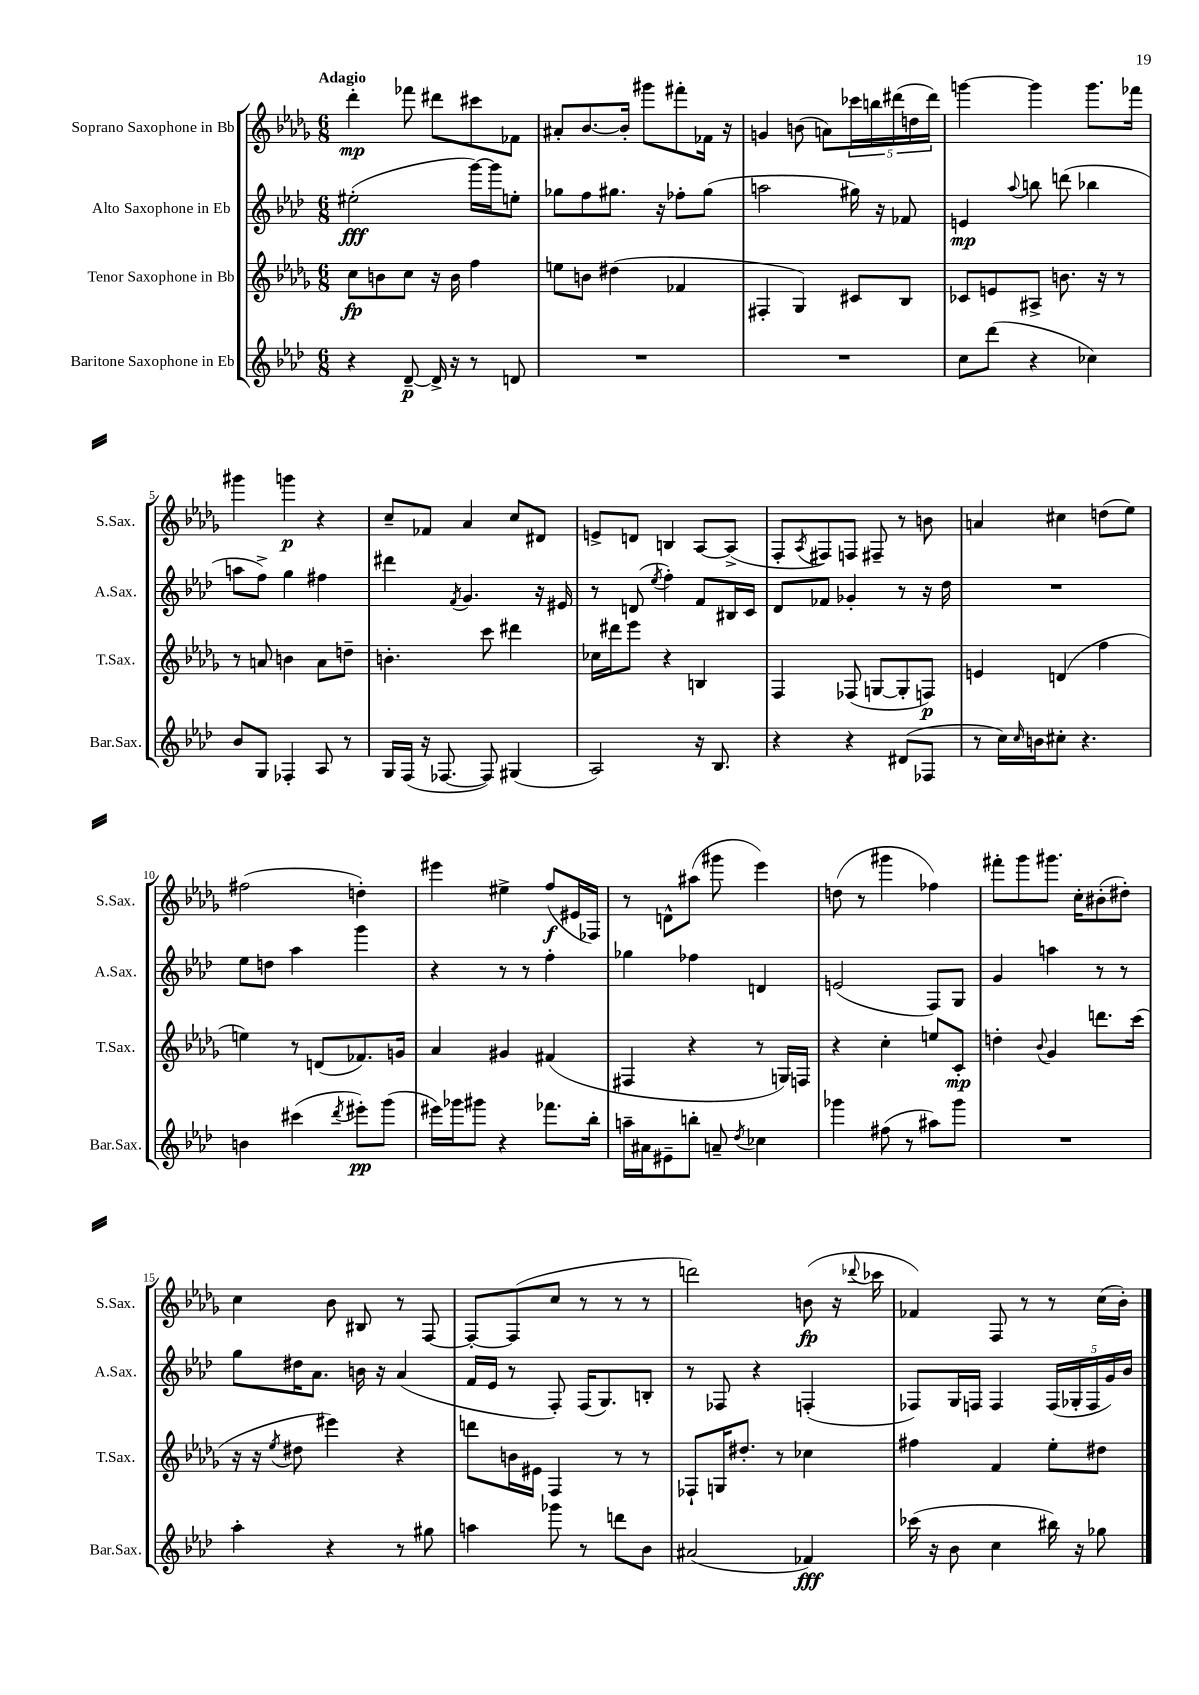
<<
\new StaffGroup <<
\new Staff = "s0" \with { instrumentName = "Soprano Saxophone in Bb" shortInstrumentName = "S.Sax." } {
    \clef treble \key des \major \numericTimeSignature \time 6/8 \tempo "Adagio"
    des'''4-.\mp fes'''8 dis'''8 cis'''8 fes'8 |
    ais'8-. bes'8.~ bes'16-. gis'''8 fis'''8-. fes'16 r16 |
    g'4 b'8( a'8) \tuplet 5/4 { ces'''16 b''16 dis'''16( d''16 dis'''16) } |
    g'''4~ g'''4 g'''8. fes'''16 |
    gis'''4 g'''4\p r4 |
    c''8-- fes'8 aes'4 c''8 dis'8 |
    e'8-> d'8 b4 aes8~ aes8->( |
    f8-. \acciaccatura { aes8 } fis8) f8 fis8-- r8 b'8 |
    a'4 cis''4 d''8( ees''8) |
    fis''2( d''4-.) |
    eis'''4 eis''4-> f''8\f( eis'16 fes16) |
    r8 d'8-^ ais''8( gis'''8 ees'''4) |
    d''8( r8 gis'''4 fes''4) |
    fis'''8-. ges'''8 gis'''8. c''16-. bis'8-.( dis''8-.) |
    c''4 bes'8 bis8 r8 f8~ |
    f8~-. f8( c''8 r8 r8 r8 |
    d'''2) b'8\fp( r16 \appoggiatura { des'''8 } ces'''16 |
    fes'4) f8 r8 r8 c''16( bes'16-.) \bar "|." |
}
\new Staff = "s1" \with { instrumentName = "Alto Saxophone in Eb" shortInstrumentName = "A.Sax." } {
    \clef treble \key aes \major \numericTimeSignature \time 6/8
    eis''2-.\fff( g'''16~) g'''16 e''8-. |
    ges''8 f''8 gis''8. r16 fes''8-. gis''8( |
    a''2 gis''16) r16 fes'8 |
    e'4\mp \appoggiatura { aes''8 } b''8 d'''8( bes''4 |
    a''8 f''8->) g''4 fis''4 |
    dis'''4 \acciaccatura { f'8 } g'4. r16 eis'16 |
    r8 d'8( \acciaccatura { ees''8 } f''4-.) f'8 bis16 c'16 |
    des'8 fes'8 ges'4-. r8 r16 des''16 |
    R2. |
    ees''8 d''8 aes''4 g'''4 |
    r4 r8 r8 f''4-. |
    ges''4 fes''4 d'4 |
    e'2( f8) g8 |
    g'4 a''4 r8 r8 |
    g''8 dis''16 aes'8. b'16 r16 aes'4( |
    f'16 ees'16 r8 f8-.) f16( g8.) b8-. |
    r8 fes8 r4 f4-.( |
    fes8) g16 f16 f4 \tuplet 5/4 { f16( ges16-. f16 g'16) bes'16 } \bar "|." |
}
\new Staff = "s2" \with { instrumentName = "Tenor Saxophone in Bb" shortInstrumentName = "T.Sax." } {
    \clef treble \key des \major \numericTimeSignature \time 6/8
    c''8\fp b'8 c''8 r16 b'16 f''4 |
    e''8 b'8 dis''4( fes'4 |
    fis4-. ges4) cis'8 bes8 |
    ces'8 e'8 ais8-> b'8. r16 r8 |
    r8 a'8 b'4 a'8 d''8-- |
    b'4.-. c'''8 dis'''4 |
    ces''16 dis'''16 ees'''8 r4 b4 |
    f4 fes8( g8~ g8-. f8\p) |
    e'4 d'4( f''4 |
    e''4) r8 d'8( fes'8.) g'16 |
    aes'4 gis'4 fis'4( |
    fis4 r4 r8 g16) f16 |
    r4 c''4-. e''8 c'8-.\mp |
    d''4-. \appoggiatura { bes'8 } ges'4 d'''8. c'''16( |
    r16 r16 \acciaccatura { ees''8 } dis''8 eis'''4) r4 |
    d'''8 b'16 eis'16 f4 r8 r8 |
    fes8-! g16 dis''8.-. r8 ces''4 |
    fis''4 f'4 ees''8-. dis''8 \bar "|." |
}
\new Staff = "s3" \with { instrumentName = "Baritone Saxophone in Eb" shortInstrumentName = "Bar.Sax." } {
    \clef treble \key aes \major \numericTimeSignature \time 6/8
    r4 des'8~--\p des'16-> r16 r8 d'8 |
    R2. |
    R2. |
    c''8 des'''8( r4 ces''4) |
    bes'8 g8 fes4-. aes8 r8 |
    g16 f16( r16 fes8.~ fes8) gis4( |
    aes2) r16 bes8. |
    r4 r4 dis'8( fes8 |
    r8 c''16) \grace { c''16 } b'16 cis''8-. r4. |
    b'4 cis'''4( \acciaccatura { des'''8 } eis'''8-.\pp) g'''8( |
    eis'''16) ges'''16 gis'''8 r4 fes'''8. bes''16-. |
    a''16-- ais'16 eis'8-- b''8-. a'8-- \acciaccatura { des''8 } ces''4 |
    ges'''4 fis''8( r8 ais''8) ges'''8 |
    R2. |
    aes''4-. r4 r8 gis''8 |
    a''4 ges'''8 r8 d'''8 bes'8 |
    ais'2( fes'4\fff) |
    ces'''16( r16 bes'8 c''4 bis''16) r16 ges''8 \bar "|." |
}
>>
>>
